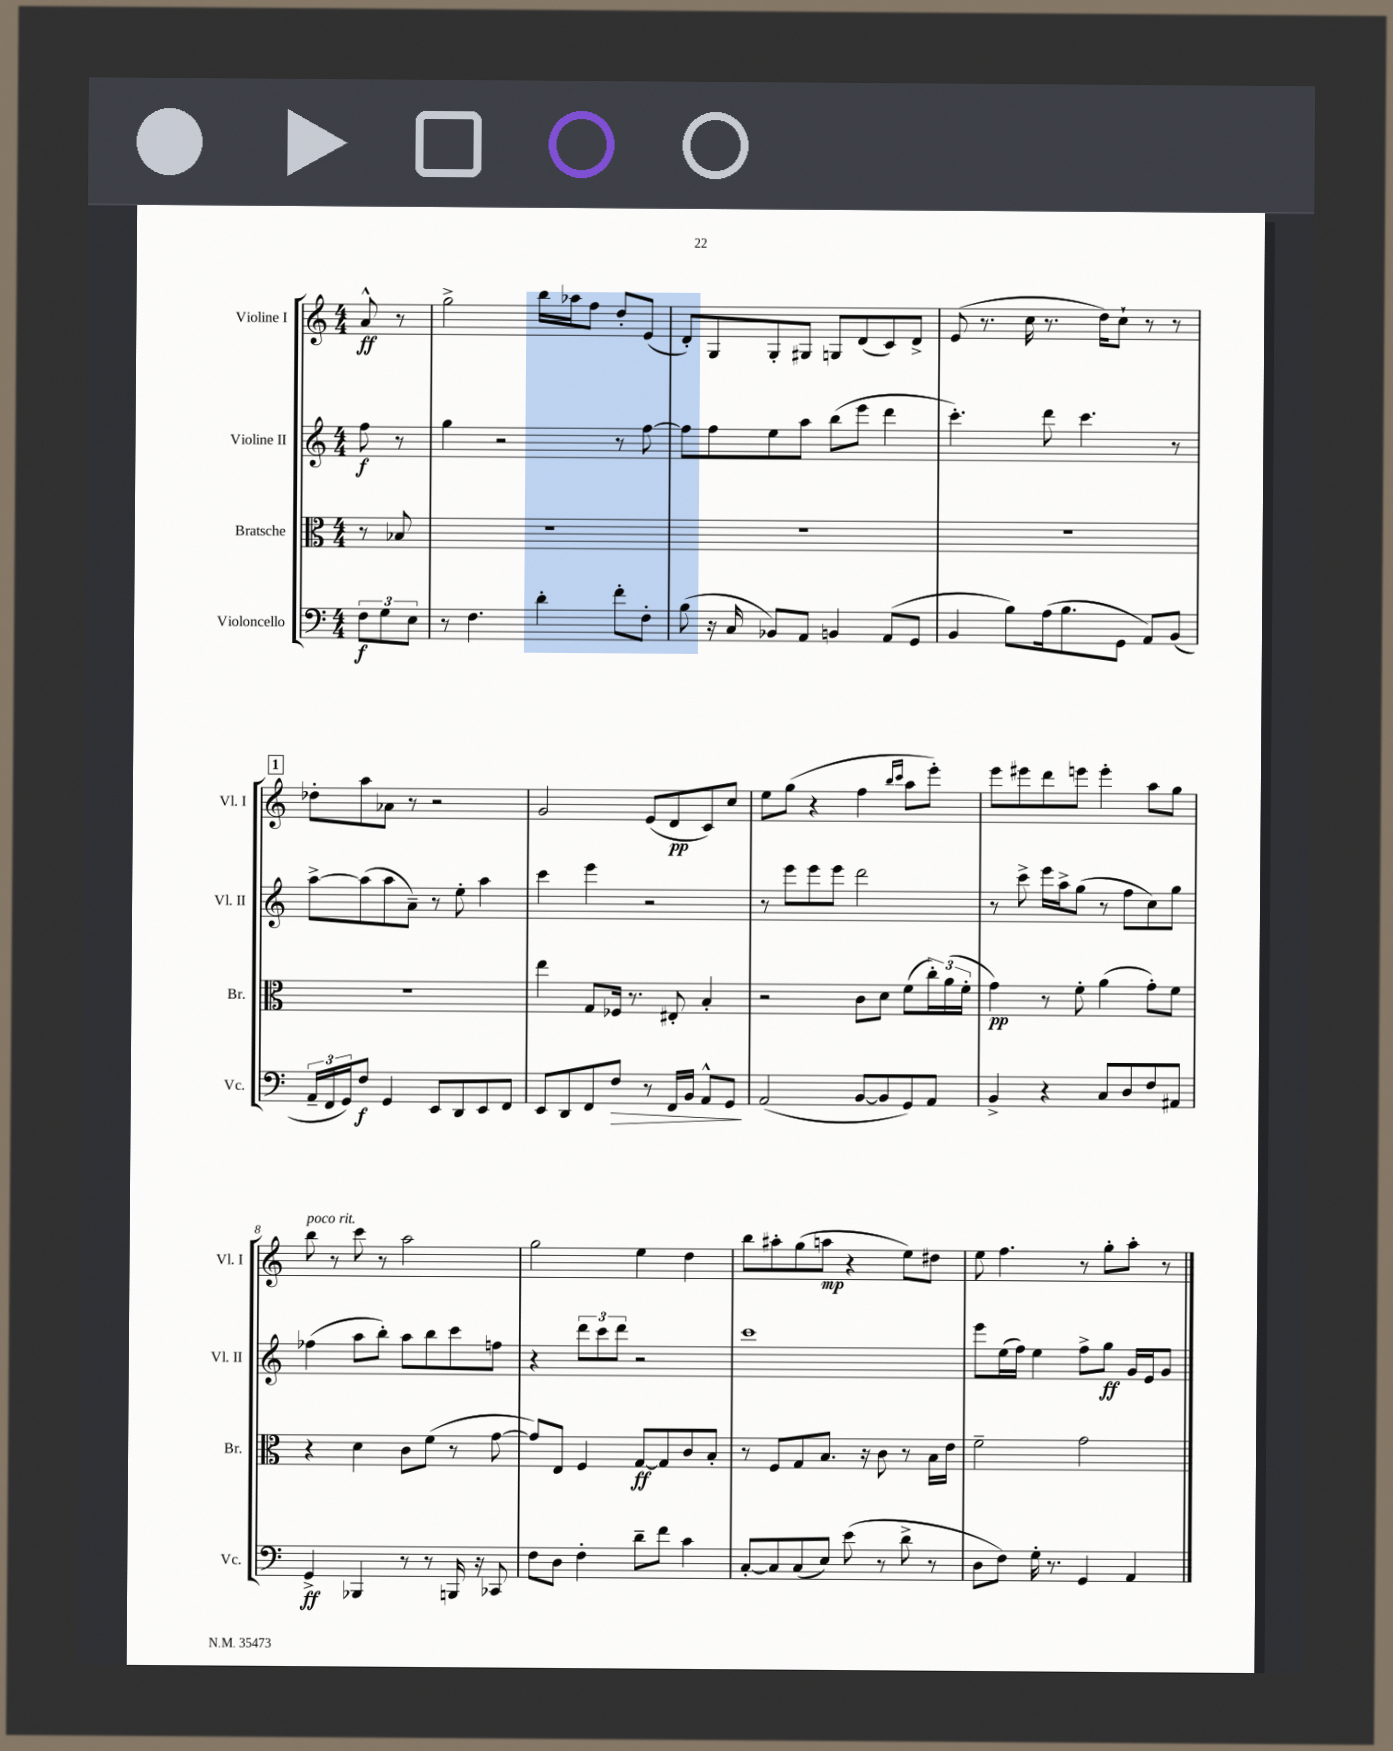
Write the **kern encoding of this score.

**kern	**dynam	**kern	**dynam	**kern	**dynam	**kern	**dynam
*part4	*part4	*part3	*part3	*part2	*part2	*part1	*part1
*staff4	*staff4	*staff3	*staff3	*staff2	*staff2	*staff1	*staff1
*I"Violoncello	*	*I"Bratsche	*	*I"Violine II	*	*I"Violine I	*
*I'Vc.	*	*I'Br.	*	*I'Vl. II	*	*I'Vl. I	*
*clefF4	*	*clefC3	*	*clefG2	*	*clefG2	*
*k[]	*	*k[]	*	*k[]	*	*k[]	*
*M4/4	*	*M4/4	*	*M4/4	*	*M4/4	*
=	=	=	=	=	=	=	=
12F\L	f	8r	.	8ff\	f	8a^^/	ff
12G\	.	.	.	.	.	.	.
.	.	8B-X/	.	8r	.	8r	.
12E\J	.	.	.	.	.	.	.
=1	=1	=1	=1	=1	=1	=1	=1
8r	.	1r	.	4gg\	.	2gg^\	.
4.F\	.	.	.	.	.	.	.
.	.	.	.	2r	.	.	.
4d'\	.	.	.	.	.	16bb\LL	.
.	.	.	.	.	.	16aa-X\J	.
.	.	.	.	.	.	8ff\J	.
8f'\L	.	.	.	8r	.	8dd'/L	.
8F'\J	.	.	.	[8ff\	.	(8e/J	.
=2	=2	=2	=2	=2	=2	=2	=2
(8B\	.	1r	.	8ff\L]	.	8d'/L)	.
16r	.	.	.	8ff\	.	8G/	.
16C/	.	.	.	.	.	.	.
8BB-X/L)	.	.	.	8ee\	.	8G'/	.
8AA/J	.	.	.	8aa\J	.	8G#X/J	.
4BBn/	.	.	.	(8bb\L	.	8Gn/L	.
.	.	.	.	8eee\J	.	(8d/	.
(8AA/L	.	.	.	4ddd\	.	8c/)	.
8GG/J	.	.	.	.	.	8d^/J	.
=3	=3	=3	=3	=3	=3	=3	=3
4BB/	.	1r	.	4.ccc'\)	.	(8e/	.
.	.	.	.	.	.	8.r	.
8B\L)	.	.	.	.	.	.	.
.	.	.	.	.	.	16cc\	.
(16A\k	.	.	.	8ddd\	.	8.r	.
8.B\	.	.	.	.	.	.	.
.	.	.	.	4.ccc\	.	.	.
.	.	.	.	.	.	16dd\KL)	.
8GG\J	.	.	.	.	.	8cc`\J	.
8AA/L)	.	.	.	.	.	8r	.
(8BB/J	.	.	.	8r	.	8r	.
!!LO:LB:g=z
!!LO:REH:place=s1:t=1
=4	=4	=4	=4	=4	=4	=4	=4
24AA~/LL	.	1r	.	[8aa^\L	.	8dd-X'\L	.
24FF/	.	.	.	.	.	.	.
24GG/J)	.	.	.	.	.	.	.
8F/J	f	.	.	(8aa\]	.	8aa\	.
4GG/	.	.	.	8aa\	.	8a-X\J	.
.	.	.	.	8a~\J)	.	8r	.
8EE/L	.	.	.	8r	.	2r	.
8DD/	.	.	.	8ee'\	.	.	.
8EE/	.	.	.	4aa\	.	.	.
8FF/J	.	.	.	.	.	.	.
=5	=5	=5	=5	=5	=5	=5	=5
8EE/L	.	4ee\	.	4ccc\	.	2g/	.
8DD/	.	.	.	.	.	.	.
8FF/	.	8G/L	.	4eee\	.	.	.
!	!LO:HP:b	!	!	!	!	!	!
8F/J	>	16F-X/Jk	.	.	.	.	.
.	.	8.r	.	.	.	.	.
8r	.	.	.	2r	.	(8e/L	.
16FF/LL	.	8E#X'/	.	.	.	8d/	pp
16BB/JJ	.	.	.	.	.	.	.
8AA^^/L	.	4B'/	.	.	.	8c/)	.
8GG/J	.	.	.	.	.	8cc/J	.
.	]	.	.	.	.	.	.
=6	=6	=6	=6	=6	=6	=6	=6
(2AA/	.	2r	.	8r	.	8ee\L	.
.	.	.	.	8eee\L	.	(8gg\J	.
.	.	.	.	8eee\	.	4r	.
.	.	.	.	8eee\J	.	.	.
[8BB/L	.	8c\L	.	2ddd\	.	4ff\	.
8BB/]	.	8d\J	.	.	.	.	.
.	.	.	.	.	.	16qqbb/LL	.
.	.	.	.	.	.	16qqccc/JJ	.
8GG/)	.	(8f\L	.	.	.	8aa\L	.
8AA/J	.	24cc'\L)	.	.	.	8eee'\J)	.
.	.	(24a\	.	.	.	.	.
.	.	24f'\JJ	.	.	.	.	.
=7	=7	=7	=7	=7	=7	=7	=7
4BB^/	.	4g\)	pp	8r	.	8eee\L	.
.	.	.	.	8ccc^\	.	8eee#X\	.
4r	.	8r	.	16eee\LL	.	8ddd\	.
.	.	.	.	16aa^\J	.	.	.
.	.	8f'\	.	(8gg\J	.	8eeen\J	.
8C/L	.	(4a\	.	8r	.	4eee'\	.
8D/	.	.	.	8ff\L	.	.	.
8F/	.	8g'\L)	.	8cc\)	.	8aa\L	.
8AA#X/J	.	8f\J	.	8gg\J	.	8gg\J	.
!!LO:LB:g=z
=8	=8	=8	=8	=8	=8	=8	=8
!	!	!	!	!	!	!LO:TX:a:i:t=poco rit.	!
4GG^/	ff	4r	.	(4ff-X\	.	8bb\	.
.	.	.	.	.	.	8r	.
4BBB-X/	.	4d\	.	8aa\L	.	8ccc\	.
.	.	.	.	8bb'\J)	.	8r	.
8r	.	8c\L	.	8aa\L	.	2aa\	.
8r	.	(8f\J	.	8bb\	.	.	.
16BBBn/	.	8r	.	8ccc\	.	.	.
16r	.	.	.	.	.	.	.
8CC-X/	.	[8g\	.	8ffn\J	.	.	.
=9	=9	=9	=9	=9	=9	=9	=9
8F\L	.	8g/L])	.	4r	.	2gg\	.
8D\J	.	8E/J	.	.	.	.	.
4F'\	.	4F/	.	12ddd\L	.	.	.
.	.	.	.	12ccc\	.	.	.
.	.	.	.	12ddd\J	.	.	.
8d~\L	.	[8G/L	ff	2r	.	4ee\	.
8f\J	.	8G/]	.	.	.	.	.
4c\	.	8c/	.	.	.	4dd\	.
.	.	8B'/J	.	.	.	.	.
=10	=10	=10	=10	=10	=10	=10	=10
[8C'/L	.	8r	.	1ccc	.	8bb\L	.
8C/]	.	8F/L	.	.	.	8aa#X'\	.
(8C/	.	8G/	.	.	.	(8gg\	.
8E/J)	.	8.B/J	.	.	.	8aan\J	mp
(8e\	.	.	.	.	.	4r	.
.	.	16r	.	.	.	.	.
8r	.	8c\	.	.	.	.	.
8d^\	.	8r	.	.	.	8ee\L)	.
8r	.	16B\LL	.	.	.	8dd#X\J	.
.	.	16e\JJ	.	.	.	.	.
=11	=11	=11	=11	=11	=11	=11	=11
8D\L	.	2f~\	.	8eee\L	.	8ee\	.
8F\J)	.	.	.	(16ee\L	.	4.ff\	.
.	.	.	.	16ff\JJ)	.	.	.
16G'\	.	.	.	4ee\	.	.	.
8.r	.	.	.	.	.	.	.
4GG/	.	2g\	.	8ff^\L	.	8r	.
.	.	.	.	8gg\J	ff	8gg'\L	.
4AA/	.	.	.	16g/LL	.	8aa'\J	.
.	.	.	.	16e/J	.	.	.
.	.	.	.	8g/J	.	8r	.
==	==	==	==	==	==	==	==
*-	*-	*-	*-	*-	*-	*-	*-
